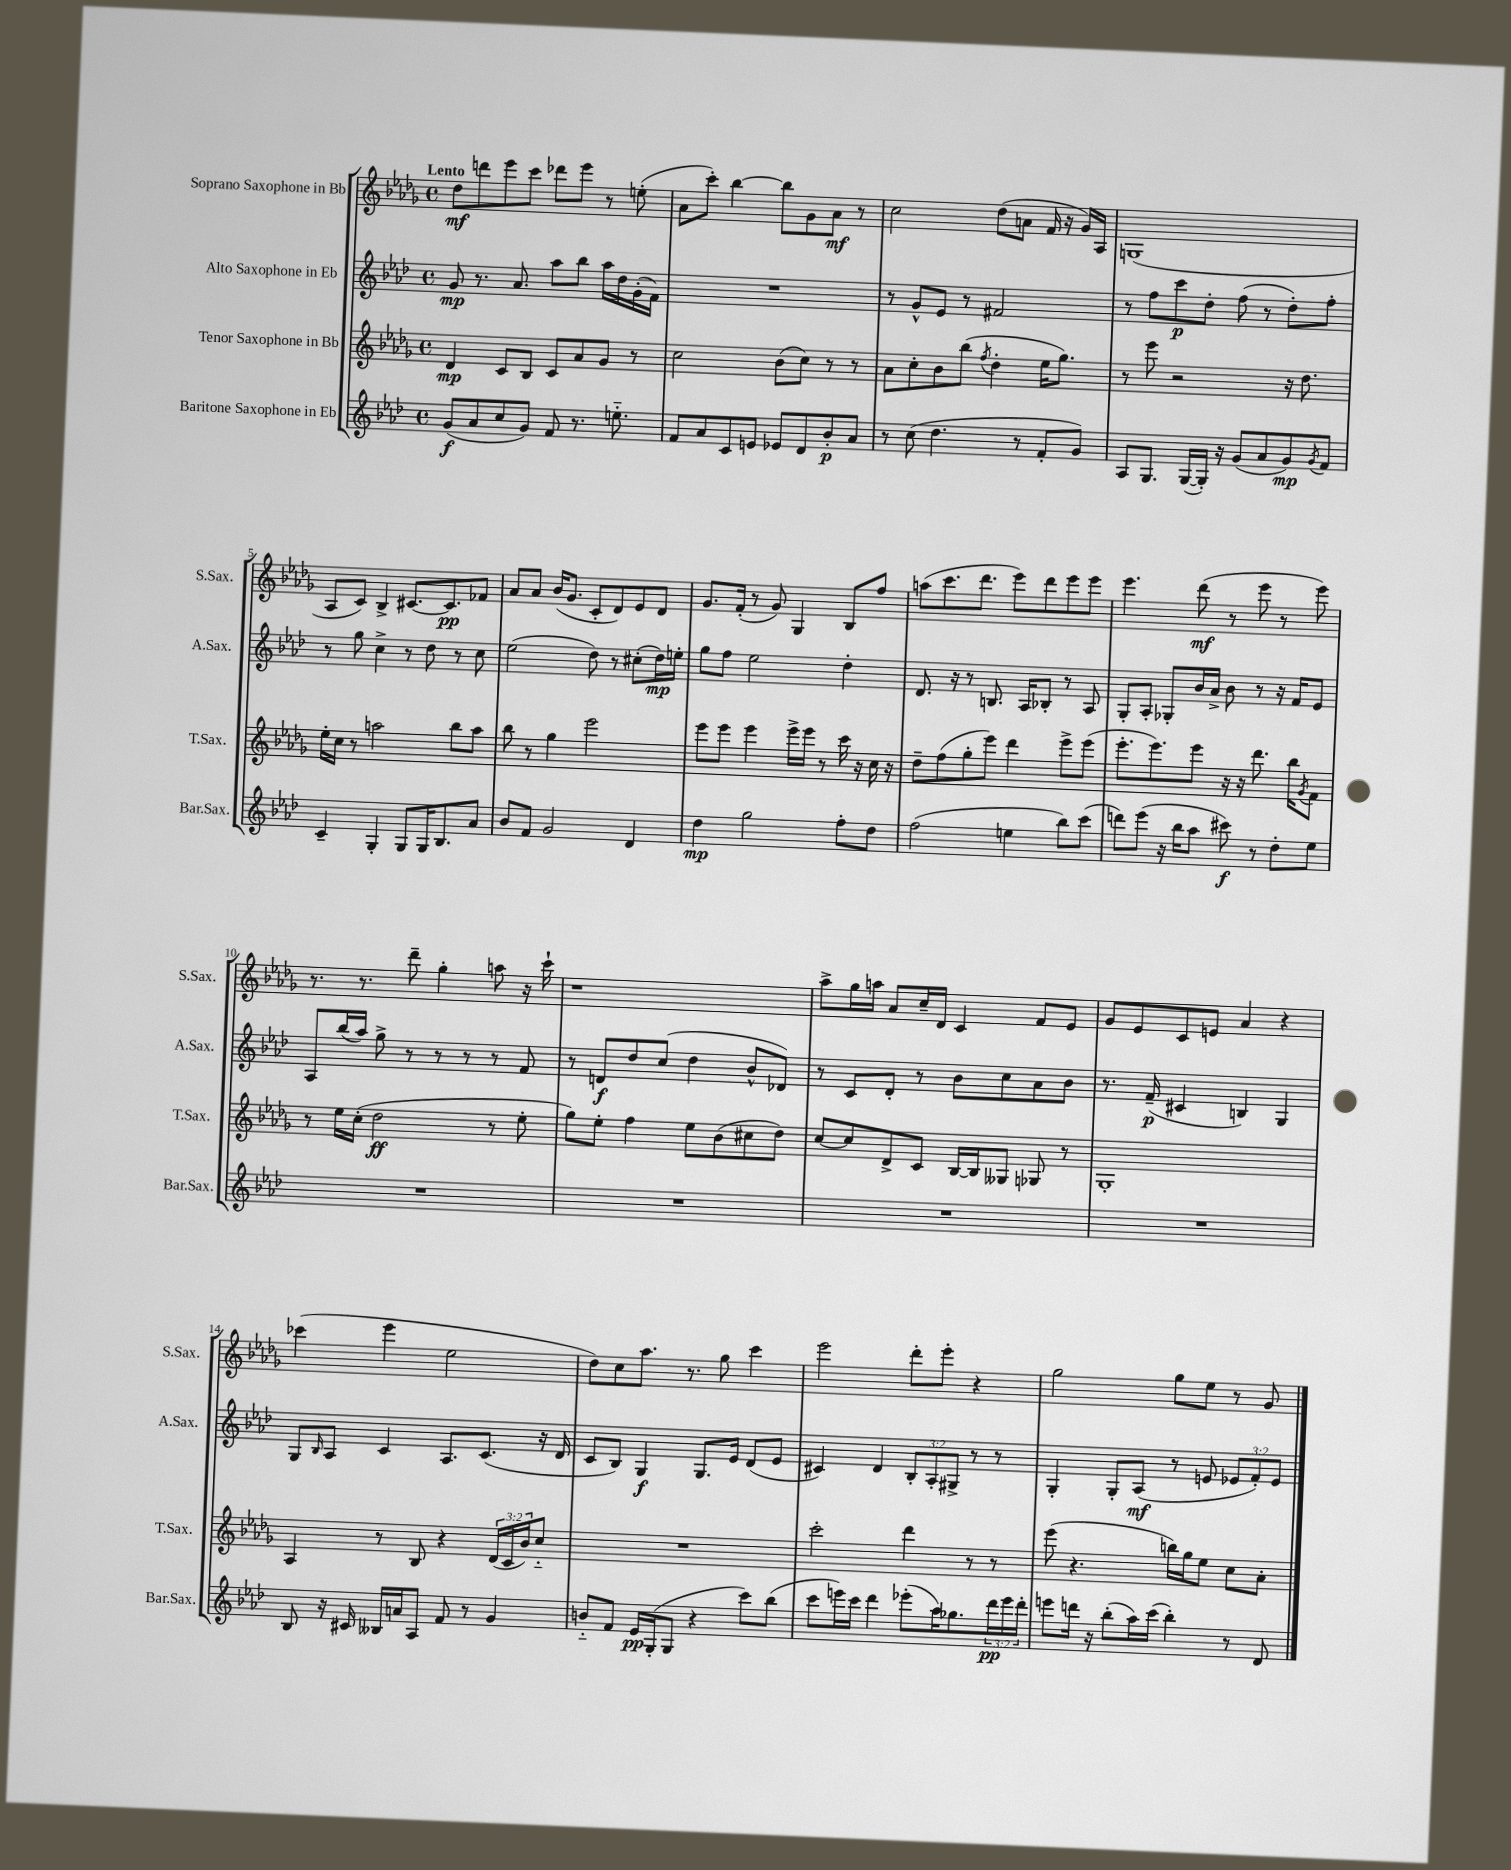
<<
\new StaffGroup <<
\new Staff = "s0" \with { instrumentName = "Soprano Saxophone in Bb" shortInstrumentName = "S.Sax." } {
    \clef treble \key des \major \defaultTimeSignature \time 4/4 \tempo "Lento"
    des''8\mf d'''8 ees'''8 c'''8 des'''8 ees'''8 r8 e''8-.( |
    aes'8 c'''8-.) bes''4~ bes''8 ges'8 aes'8\mf r8 |
    c''2 des''8( a'8 f'16 r16 ges'16) aes16 |
    g1( |
    aes8 c'8) bes4-> cis'8.~ cis'8.\pp fes'8 |
    aes'8 aes'8 bes'16( ges'8. c'8-. des'8) ees'8 des'8 |
    ges'8. f'16-.( r8 ges'8) ges4 bes8 f''8 |
    a''8( c'''8. des'''8. ees'''8) des'''8 ees'''8 ees'''8 |
    ees'''4. des'''8\mf( r8 ees'''8 r8 ees'''8) |
    r8. r8. des'''8-- ges''4-. a''8 r16 c'''16-! |
    r1 |
    aes''8-> ges''16 a''16 aes'8 c''16-- des'16 c'4 f'8 ees'8 |
    ges'8 ees'8 c'8 e'8 aes'4 r4 |
    ces'''4( ees'''4 ees''2 |
    des''8) c''8 aes''8. r8. ges''8 c'''4 |
    ees'''2 des'''8-. ees'''8-. r4 |
    ges''2 ges''8 ees''8 r8 ges'8 \bar "|." |
}
\new Staff = "s1" \with { instrumentName = "Alto Saxophone in Eb" shortInstrumentName = "A.Sax." } {
    \clef treble \key aes \major \defaultTimeSignature \time 4/4 \override Staff.TupletNumber.text = #tuplet-number::calc-fraction-text
    g'8\mp r8. aes'8. aes''8 bes''8 aes''16 des''16 g'16-.( f'16) |
    R1 |
    r8 g'8-^ ees'8 r8 fis'2 |
    r8 f''8 c'''8\p des''8-. f''8( r8 des''8-.) f''8-. |
    r8 g''8 c''4-> r8 des''8 r8 c''8 |
    ees''2( des''8) r8 cis''8-.( des''16\mp) e''16-. |
    g''8 f''8 ees''2 des''4-. |
    des'8. r16 r8 b8. aes16 bes8-. r8 aes8 |
    g8-. aes8-. ges8-. bes'16 aes'16-> bes'8 r8 r16 f'16 ees'8 |
    aes8 bes''16( aes''16) g''8-> r8 r8 r8 r8 f'8 |
    r8 d'8\f des''8 c''8( des''4 bes'8-^ des'8) |
    r8 c'8 des'8-. r8 bes'8 c''8 aes'8 bes'8 |
    r8. f'16--\p( cis'4 b4) g4 |
    g8 \grace { bes16 } aes8 c'4 aes8. c'8.( r16 des'16 |
    c'8 bes8) g4\f g8. ees'16 des'8( ees'8 |
    cis'4) des'4 \tuplet 3/2 { bes8-. aes8-. gis8-> } r8 r8 |
    g4-. g8-. aes8\mf( r8 e'8 \tuplet 3/2 { ees'8 f'8-.) ees'8 } \bar "|." |
}
\new Staff = "s2" \with { instrumentName = "Tenor Saxophone in Bb" shortInstrumentName = "T.Sax." } {
    \clef treble \key des \major \defaultTimeSignature \time 4/4 \override Staff.TupletNumber.text = #tuplet-number::calc-fraction-text
    des'4\mp c'8 bes8 c'8 aes'8 ges'8 r8 |
    c''2 bes'8( c''8) r8 r8 |
    aes'8 c''8-. bes'8 bes''8( \acciaccatura { f''8 } des''4-. ees''16 ges''8.) |
    r8 ees'''8 r2 r16 des''8. |
    ees''16-. c''16 r8 a''2 bes''8 a''8 |
    bes''8 r8 ges''4 ees'''2 |
    ees'''8 ees'''8 ees'''4 ees'''16-> ees'''16 r8 c'''16 r16 c''16 r16 |
    des''8-- f''8( ges''8-. ees'''8) des'''4 ees'''8-> ees'''8( |
    ees'''8.-. ees'''8.) ees'''8 r16 r16 des'''8. bes''16 \acciaccatura { ges'8 } f'8 |
    r8 ees''16 c''16-.( des''2\ff r8 ees''8-. |
    ges''8) ees''8-. f''4 ees''8 bes'8( cis''8 des''8) |
    c''8~ c''8 des'8-> c'8 bes16~ bes16 geses8 ges8 r8 |
    ges1-. |
    aes4 r8 bes8 r4 \tuplet 3/2 { des'16( c'16 bes'16) } c''8-_ |
    R1 |
    c'''2-. des'''4 r8 r8 |
    ees'''8( r4. b''16) ges''16 ees''8 c''8 aes'8-. \bar "|." |
}
\new Staff = "s3" \with { instrumentName = "Baritone Saxophone in Eb" shortInstrumentName = "Bar.Sax." } {
    \clef treble \key aes \major \defaultTimeSignature \time 4/4 \override Staff.TupletNumber.text = #tuplet-number::calc-fraction-text
    g'8\f( aes'8 c''8 g'8) f'8 r8. e''8.-_ |
    f'8 aes'8 c'8 e'8 ees'8 des'8 bes'8-.\p aes'8 |
    r8 c''8( des''4. r8 f'8-. g'8) |
    aes8 g8. g16~( g16-.) r16 g'8( aes'8 g'8\mp) \acciaccatura { g'8 } f'8 |
    c'4-- g4-. g8 g16 bes8. aes'8 |
    bes'8 f'8 g'2 des'4 |
    des''4\mp g''2 f''8-. des''8 |
    f''2( e''4 bes''8) c'''8( |
    d'''8) ees'''8( r16 bes''16 aes''8 cis'''8\f) r8 des''8-. ees''8 |
    R1 |
    R1 |
    R1 |
    R1 |
    bes8 r16 cis'16 beses16 a'16 aes8 f'8 r8 g'4 |
    b'8-_ f'8 ees'16\pp g16-.( g8 r4 c'''8) bes''8( |
    c'''8 e'''16) c'''16 des'''4 ees'''8-.( aes''16) ges''8. \tuplet 3/2 { des'''16\pp ees'''16 des'''16-. } |
    e'''8 d'''16 r16 bes''8-.( aes''16) c'''16( bes''4-.) r8 des'8 \bar "|." |
}
>>
>>
